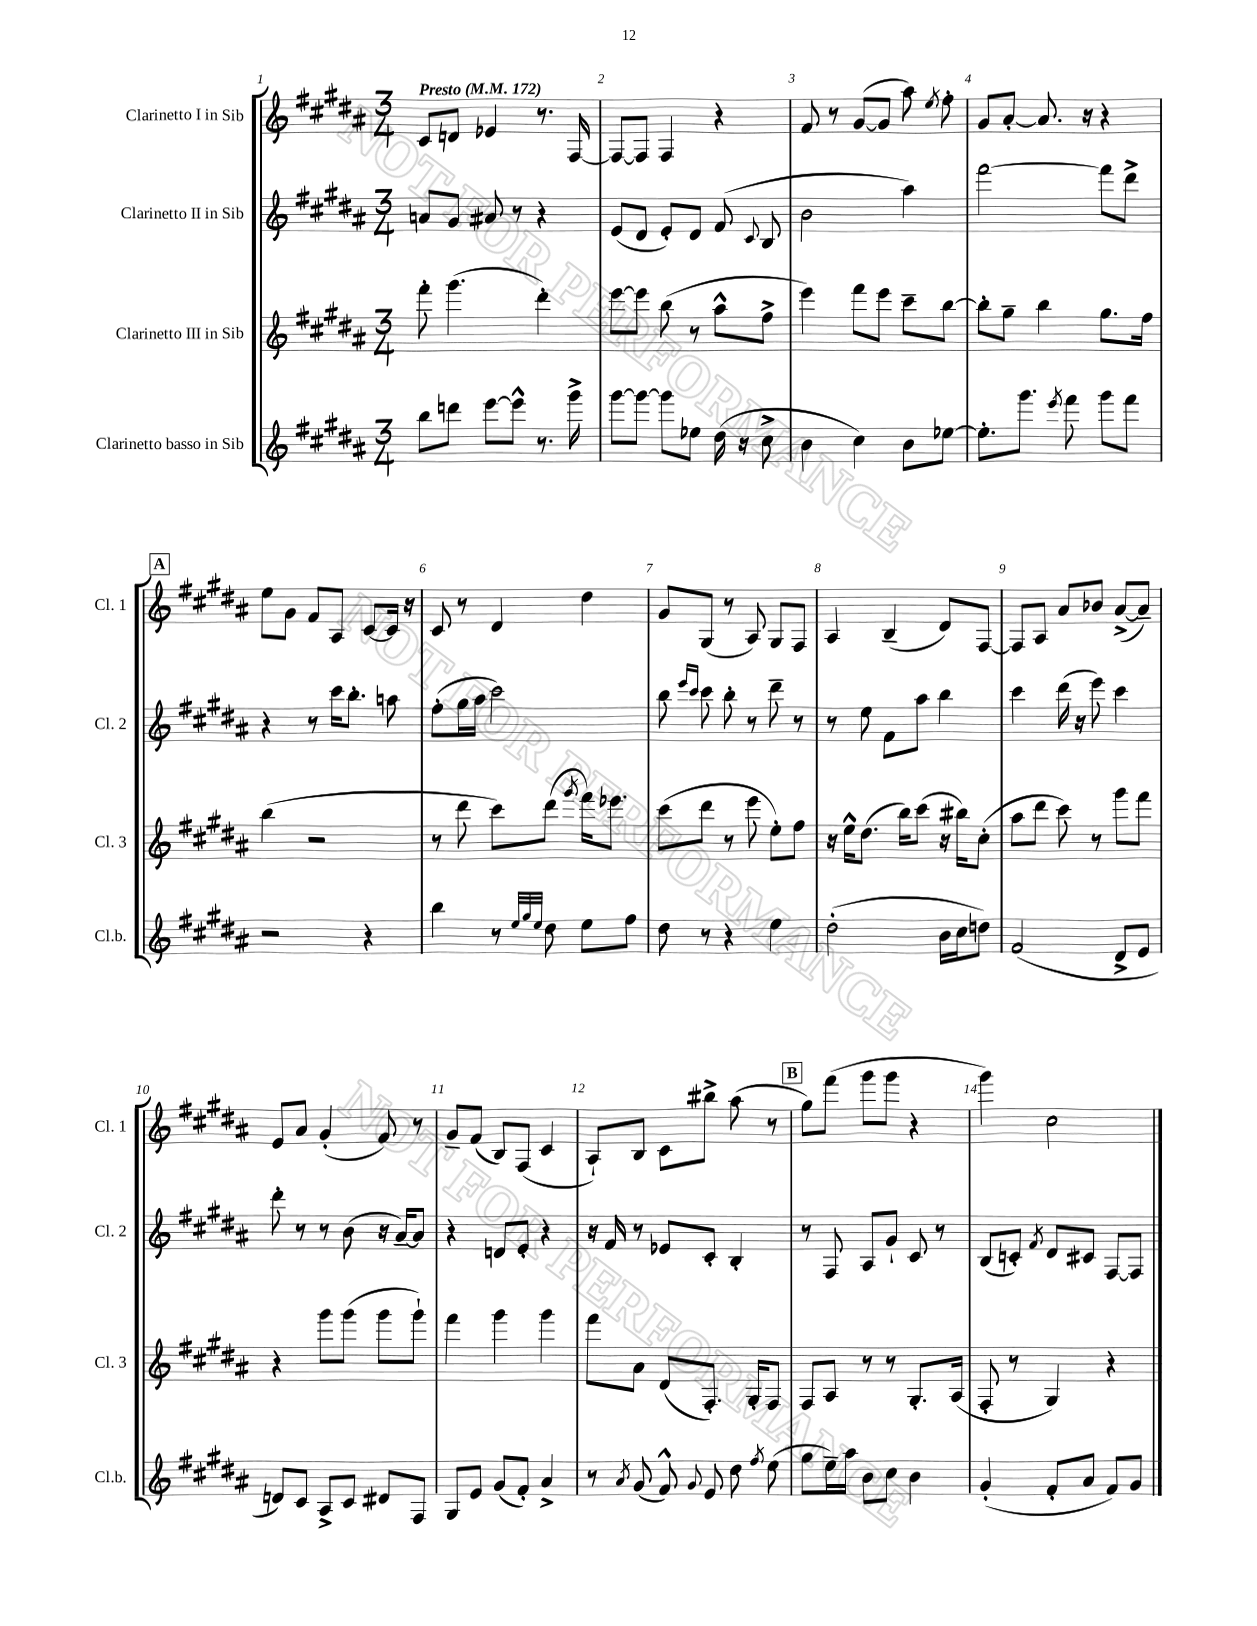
<<
\new StaffGroup <<
\new Staff = "s0" \with { instrumentName = "Clarinetto I in Sib" shortInstrumentName = "Cl. 1" } {
    \clef treble \key b \major \numericTimeSignature \time 3/4 \tempo "Presto" 4 = 172
    \autoBeamOff cis'8[ d'8] ees'4 r8. fis16~ |
    fis8[~ fis8] fis4 r4 |
    fis'8 r8 gis'8[~( gis'8] ais''8) \acciaccatura { e''8 } fis''8-. |
    gis'8[ ais'8]~-. ais'8. r16 r4 |
    \mark \markup { \box "A" } e''8[ gis'8] fis'8[ ais8] cis'8[~ cis'16] r16 |
    cis'8 r8 dis'4 dis''4 |
    gis'8[ gis8]( r8 ais8) gis8[ fis8] |
    ais4 b4--( dis'8[) fis8]~ |
    fis8[ ais8] ais'8[ bes'8] ais'8[~->( ais'8]--) |
    e'8[ ais'8] gis'4-.( fis'8) r8 |
    gis'8[-- fis'8]( b8[) fis8]( cis'4 |
    ais8[-!) b8] cis'8[ bis''8]-> ais''8( r8 |
    \mark \markup { \box "B" } gis''8[) fis'''8]( gis'''8[ gis'''8] r4 |
    gis'''4) cis''2 \bar "|." |
}
\new Staff = "s1" \with { instrumentName = "Clarinetto II in Sib" shortInstrumentName = "Cl. 2" } {
    \clef treble \key b \major \numericTimeSignature \time 3/4
    \autoBeamOff a'8[ gis'8] ais'8 r8 r4 |
    e'8[( dis'8] e'8[-.) dis'8] fis'8( \appoggiatura { cis'8 } b8 |
    b'2 ais''4) |
    fis'''2~ fis'''8[ dis'''8]-> |
    \mark \markup { \box "A" } r4 r8 cis'''16[ b''8.]-. a''8 |
    fis''8[-.( gis''16 ais''16] cis'''2) |
    b''8 \grace { e'''16[ cis'''16] } cis'''8 b''8-. r8 dis'''8-- r8 |
    r8 e''8 fis'8[ ais''8] b''4 |
    cis'''4 dis'''16( r16 e'''8) cis'''4 |
    dis'''8-. r8 r8 b'8( r16 ais'16[~--) ais'8] |
    r4 d'8[ e'8]-. r4 |
    r16 fis'16 r8 ees'8[ cis'8]-. b4-. |
    \mark \markup { \box "B" } r8 fis8 ais8[ gis'8]-! cis'8 r8 |
    b8[( c'8]-.) \acciaccatura { fis'8 } dis'8[ cis'8] fis8[~ fis8] \bar "|." |
}
\new Staff = "s2" \with { instrumentName = "Clarinetto III in Sib" shortInstrumentName = "Cl. 3" } {
    \clef treble \key b \major \numericTimeSignature \time 3/4
    \autoBeamOff fis'''8-. gis'''4.( dis'''4-.) |
    e'''8[~ e'''8] b''8( r8 ais''8[-^ fis''8]-> |
    e'''4) fis'''8[ e'''8] cis'''8[-- b''8]~ |
    b''8[-. gis''8]-- b''4 gis''8.[ fis''16] |
    \mark \markup { \box "A" } b''4( r2 |
    r8 dis'''8 cis'''8[) dis'''8]( \acciaccatura { gis'''8 } fis'''16[) ees'''8.] |
    cis'''8[( dis'''8] r8 e'''8 e''8[-.) fis''8] |
    r16 e''16[-^ dis''8.]( b''16[) cis'''8]( r16 bis''16[) cis''8]-.( |
    ais''8[ dis'''8] cis'''8) r8 gis'''8[ fis'''8] |
    r4 gis'''8[ gis'''8]( gis'''8[ gis'''8]-!) |
    fis'''4 gis'''4 gis'''4 |
    fis'''8[ ais'8] dis'8[( fis8.]-.) gis16[-. fis8] |
    \mark \markup { \box "B" } fis8[ ais8] r8 r8 gis8.[-. ais16]( |
    fis8-. r8 gis4) r4 \bar "|." |
}
\new Staff = "s3" \with { instrumentName = "Clarinetto basso in Sib" shortInstrumentName = "Cl.b." } {
    \clef treble \key b \major \numericTimeSignature \time 3/4
    \autoBeamOff b''8[ d'''8] e'''8[~ e'''8]-^ r8. gis'''16-> |
    gis'''8[~ gis'''8]~ gis'''8[ ees''8] dis''16( r16 cis''8-> |
    b'4 cis''4) b'8[ ees''8]~ |
    ees''8.[-. gis'''8.] \acciaccatura { e'''8 } fis'''8 gis'''8[ fis'''8] |
    \mark \markup { \box "A" } r2 r4 |
    b''4 r8 \grace { e''32[ gis''32 e''32] } dis''8 e''8[ fis''8] |
    dis''8 r8 r4 e''4 |
    dis''2-.( b'16[ cis''16 d''8]) |
    fis'2( dis'8[-> e'8] |
    d'8[) cis'8] ais8[-> cis'8] dis'8[ fis8] |
    gis8[ e'8] gis'8[( fis'8]-.) ais'4-> |
    r8 \acciaccatura { ais'8 } gis'8( fis'8-^) \appoggiatura { gis'8 } e'8 dis''8 \acciaccatura { fis''8 } e''8( |
    \mark \markup { \box "B" } gis''8[ e''16--) ais''16] b'8[ cis''8] b'4 |
    gis'4-.( fis'8[-. ais'8] fis'8[) gis'8] \bar "|." |
}
>>
>>
\layout { \context { \Score \override BarNumber.break-visibility = ##(#f #t #t) barNumberVisibility = #all-bar-numbers-visible } }
